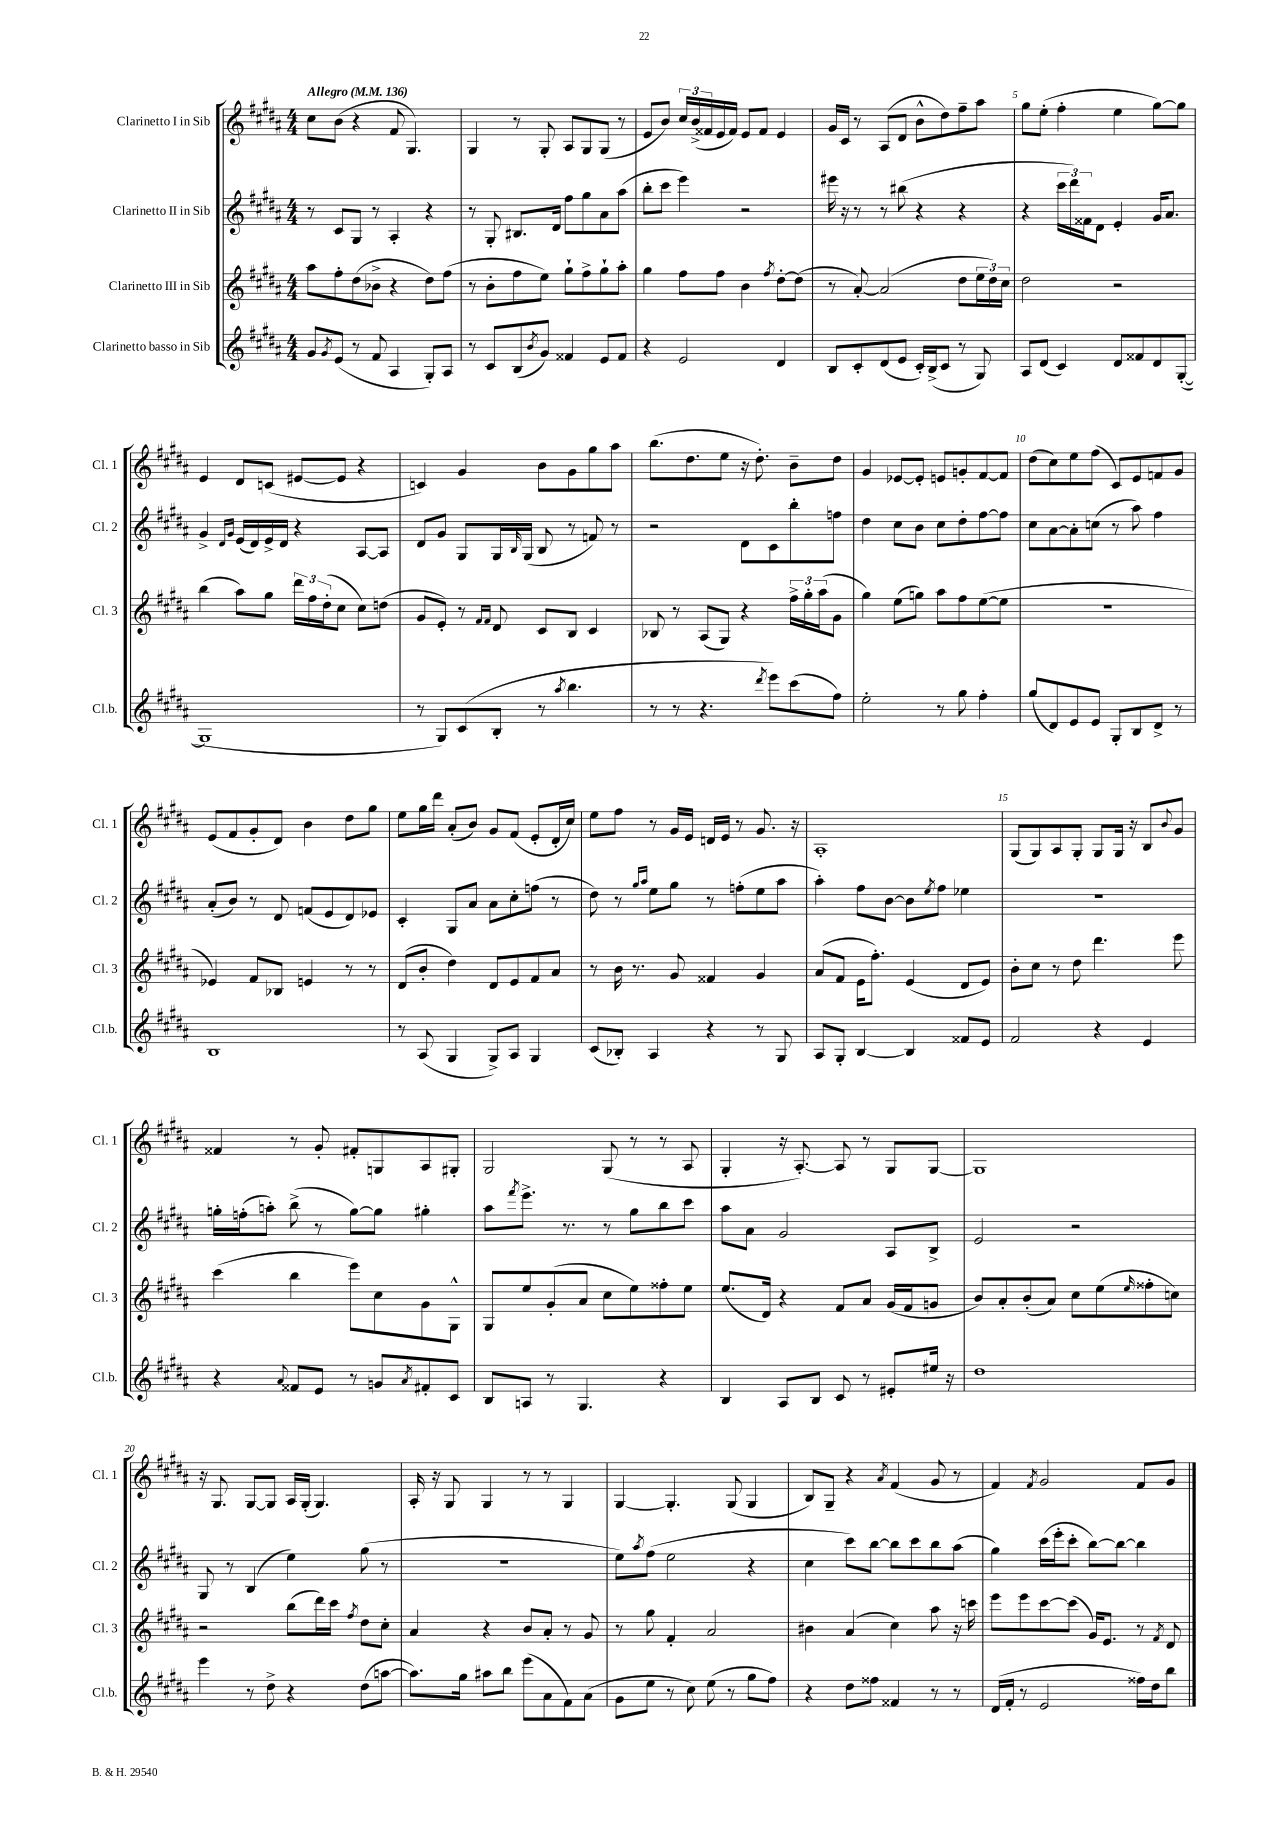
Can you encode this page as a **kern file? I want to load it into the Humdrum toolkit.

**kern	**kern	**kern	**kern
*staff4	*staff3	*staff2	*staff1
*clefG2	*clefG2	*clefG2	*clefG2
*k[f#c#g#d#a#]	*k[f#c#g#d#a#]	*k[f#c#g#d#a#]	*k[f#c#g#d#a#]
*M4/4	*M4/4	*M4/4	*M4/4
*MM136	*MM136	*MM136	*MM136
8g#	8aa#	8r	8cc#
8qg#	.	.	.
(8e	8ff#'	8c#	(8b
8r	(8dd#	8G#	4r
8f#	8b-^	8r	.
4A#	4r	4A#'	8f#
.	.	.	4.G#)
8G#')	8dd#)	4r	.
8A#	(8ff#	.	.
=	=	=	=
8r	8r	8r	4G#
8c#	8b'	8G#'	.
(8B	8ff#	8.B#	8r
8qb	.	.	.
8g#)	8ee)	.	8G#'
.	.	16d#	.
4f##	8gg#`	8ff#	8A#
.	8ff#^	8gg#	8G#
8e	8gg#`	8a#	(8G#
8f##	8aa#'	(8aa#	8r
=	=	=	=
4r	4gg#	8bb'	8e
.	.	8ccc#	8b)
2e	8ff#	4eee)	24cc#
.	.	.	(24b^
.	.	.	24f##
.	8ff#	.	16e
.	.	.	16f##)
.	4b	2r	8e
.	.	.	8f##
.	8qff#	.	.
4d#	[8dd#'	.	4e
.	(8dd#]	.	.
=	=	=	=
8B	8r	16eee#	16g#
.	.	16r	16c#
8c#'	[8a#')	8r	8r
(8d#	(2a#]	8r	(8A#
8e	.	(8bb#	8d#
16c#')	.	4r	8b^^
(16B^	.	.	.
8c#	.	.	8dd#)
8r	8dd#	4r	8ff#~
8G#)	24ee	.	8aa#
.	24dd#)	.	.
.	24cc#	.	.
=	=	=	=
8A#	2dd#	4r	8gg#
(8d#	.	.	(8ee'
4c#)	.	24ccc#	4ff#'
.	.	24ddd#)	.
.	.	24f##	.
.	.	8d#	.
8d#	2r	4e'	4ee
8f##	.	.	.
8d#	.	16g#	[8gg#)
.	.	8.a#	.
([8G#'	.	.	8gg#]
=	=	=	=
1G#]	(4bb	4g#^	4e
.	.	16qqd#	.
.	.	16qqg#	.
.	8aa#)	(16e	8d#
.	.	16d#)	.
.	8gg#	16e^	(8c
.	.	16d#	.
.	24ddd#	4r	[8e#
.	24ff#	.	.
.	(24dd#'	.	.
.	8cc#	.	8e#]
.	8cc#)	[8A#	4r
.	(8dd	8A#]	.
=	=	=	=
8r	8g#	8d#	4c)
8G#)	8e')	8g#	.
(8c#	8r	8G#	4g#
.	16qqf#	.	.
.	16qqf#	.	.
8B'	8d#	16G#	.
.	.	16qqB	.
.	.	(16G#	.
8r	8c#	8B	8b
8qaa#	.	.	.
4.bb	8B	8r	8g#
.	4c#	8f)	8gg#
.	.	8r	8aa#
=	=	=	=
8r	8B-	2r	(8.bb
8r	8r	.	.
.	.	.	8.dd#
4.r	(8A#	.	.
.	8G#)	.	8ee
.	4r	8d#	16r
.	.	.	8.dd#')
8qddd#	.	.	.
8eee)	.	8c#	.
(8ccc#	24ff#^	8bb'	8b~
.	24gg#'	.	.
.	(24aa#	.	.
8ff#)	8g#	8ff	8dd#
=	=	=	=
2ee'	4gg#)	4dd#	4g#
.	(8ee	8cc#	[8e-
.	8gg)	8b	8e-']
8r	8aa#	8cc#	8e
8gg#	8ff#	8dd#'	8g'
4ff#'	([8ee	[8ff#	[8f#
.	8ee]	8ff#]	8f#]
=	=	=	=
(8gg#	1r	8cc#	(8dd#
8d#)	.	[8a#	8cc#)
8e	.	8a#']	8ee
8e	.	(8cc	(8ff#
8G#'	.	8r	8c#)
8B	.	8aa#)	8e
8d#^	.	4ff#	8f
8r	.	.	8g#
=	=	=	=
1B	4e-)	(8a#'	(8e
.	.	8b)	8f#
.	8f#	8r	8g#'
.	8B-	8d#	8d#)
.	4e	(8f	4b
.	.	8e	.
.	8r	8d#)	8dd#
.	8r	8e-	8gg#
=	=	=	=
8r	(8d#	4c#'	8ee
(8A#	8b'	.	16gg#
.	.	.	16ddd#
4G#	4dd#)	8G#	(8a#'
.	.	8a#	8b)
8G#^)	8d#	8a#	8g#
8A#	8e	8cc#'	(8f#
4G#	8f#	(8ff	8e'
.	8a#	8r	16d#'
.	.	.	16cc#)
=	=	=	=
(8c#	8r	8dd#)	8ee
8B-')	16b	8r	8ff#
.	8.r	.	.
.	.	16qqgg#	.
.	.	16qqaa#	.
4A#	.	8ee	8r
.	8g#	8gg#	16g#
.	.	.	16e
4r	4f##	8r	16d
.	.	.	16e
.	.	(8ff'	8r
8r	4g#	8ee	8.g#
8G#	.	8aa#	.
.	.	.	16r
=	=	=	=
8A#	(8a#	4aa#')	1A#'
8G#'	8f#	.	.
[4B	16e	8ff#	.
.	8.ff#')	.	.
.	.	[8b	.
4B]	(4e	8b]	.
.	.	8qee	.
.	.	8ff#	.
8f##	8d#	4ee-	.
8e	8e)	.	.
=	=	=	=
2f#	8b'	1r	(8G#
.	8cc#	.	8G#)
.	8r	.	8A#
.	8dd#	.	8G#'
4r	4.ddd#	.	8G#
.	.	.	16G#
.	.	.	16r
4e	.	.	8B
.	.	.	8qqb
.	8eee	.	8g#
=	=	=	=
4r	(4ccc#	16gg'	4f##
.	.	(16ff'	.
.	.	8aa')	.
8qqa#	.	.	.
8f##	4bb	(8bb^	8r
8e	.	8r	8g#'
8r	8eee)	[8gg)	8f#'
8g	8cc#	8gg]	8G
8qa#	.	.	.
8f#'	8g#	4gg#'	8A#
8c#	8G#^^	.	8G#'
=	=	=	=
8B	8G#	8aa#	2G#
.	.	8qfff#	.
8A	8ee	8.eee^	.
8r	(8g#'	.	.
.	.	8.r	.
4.G#	8a#	.	.
.	8cc#	8r	(8G#
.	8ee)	8gg#	8r
4r	8ff##'	8bb	8r
.	8ee	8ccc#	8A#
=	=	=	=
4B	(8.ee	8aa#	4G#'
.	.	8a#	.
.	16d#)	.	.
8A#	4r	2g#	16r
.	.	.	[8.A#')
8B	.	.	.
8c#	8f#	.	8A#]
8r	8a#	.	8r
8e#'	(16g#	8A#	8G#
.	16f#	.	.
16ee#	8g	8B^	[8G#
16r	.	.	.
=	=	=	=
1dd#	8b)	2e	1G#]
.	8a#'	.	.
.	(8b'	.	.
.	8a#)	.	.
.	8cc#	2r	.
.	(8ee	.	.
.	16qqee	.	.
.	8ff##'	.	.
.	8cc)	.	.
=	=	=	=
4eee	2r	8G#	16r
.	.	.	8.G#
.	.	8r	.
8r	.	(4B	[8G#
8dd#^	.	.	8G#]
4r	(8bb	4ee)	16A#
.	.	.	(16G#'
.	16ddd#)	.	4.G#)
.	16ccc#	.	.
.	8qff#	.	.
(8dd#	8dd#	(8gg#	.
[8aa	8cc#'	8r	.
=	=	=	=
8.aa])	4a#	1r	16A#'
.	.	.	16r
.	.	.	8G#
16gg#	.	.	.
8aa#	4r	.	4G#
8bb	.	.	.
(8eee	8b	.	8r
8a#	8a#'	.	8r
8f#)	8r	.	4G#
(8a#	8g#	.	.
=	=	=	=
8g#	8r	8ee)	[4G#
.	.	8qaa#	.
8ee	8gg#	(8ff#	.
8r	4f#'	2ee	4.G#']
8cc#)	.	.	.
(8ee	2a#	.	.
8r	.	.	(8G#
8gg#	.	4r	4G#
8ff#)	.	.	.
=	=	=	=
4r	4b#	4cc#	8B)
.	.	.	8G#~
8dd#	(4a#	8ccc#)	4r
8ff##	.	[8bb	.
.	.	.	8qa#
4f##	4cc#)	8bb]	(4f#
.	.	8ccc#	.
8r	8aa#	8bb	8g#
8r	16r	(8aa#	8r
.	16ccc	.	.
=	=	=	=
(16d#	8eee	4gg#)	4f#)
16f#'	.	.	.
8r	8eee	.	.
.	.	.	8qf#
2e	[8ccc#	(16ccc#	2g#
.	.	16eee'	.
.	(8ccc#]	8ccc#'	.
.	16g#)	[8bb)	.
.	8.e	.	.
.	.	8bb_	.
16ff##)	8r	4bb]	8f#
16dd#	.	.	.
.	8qf#	.	.
8bb	8d#	.	8g#
==	==	==	==
*-	*-	*-	*-
